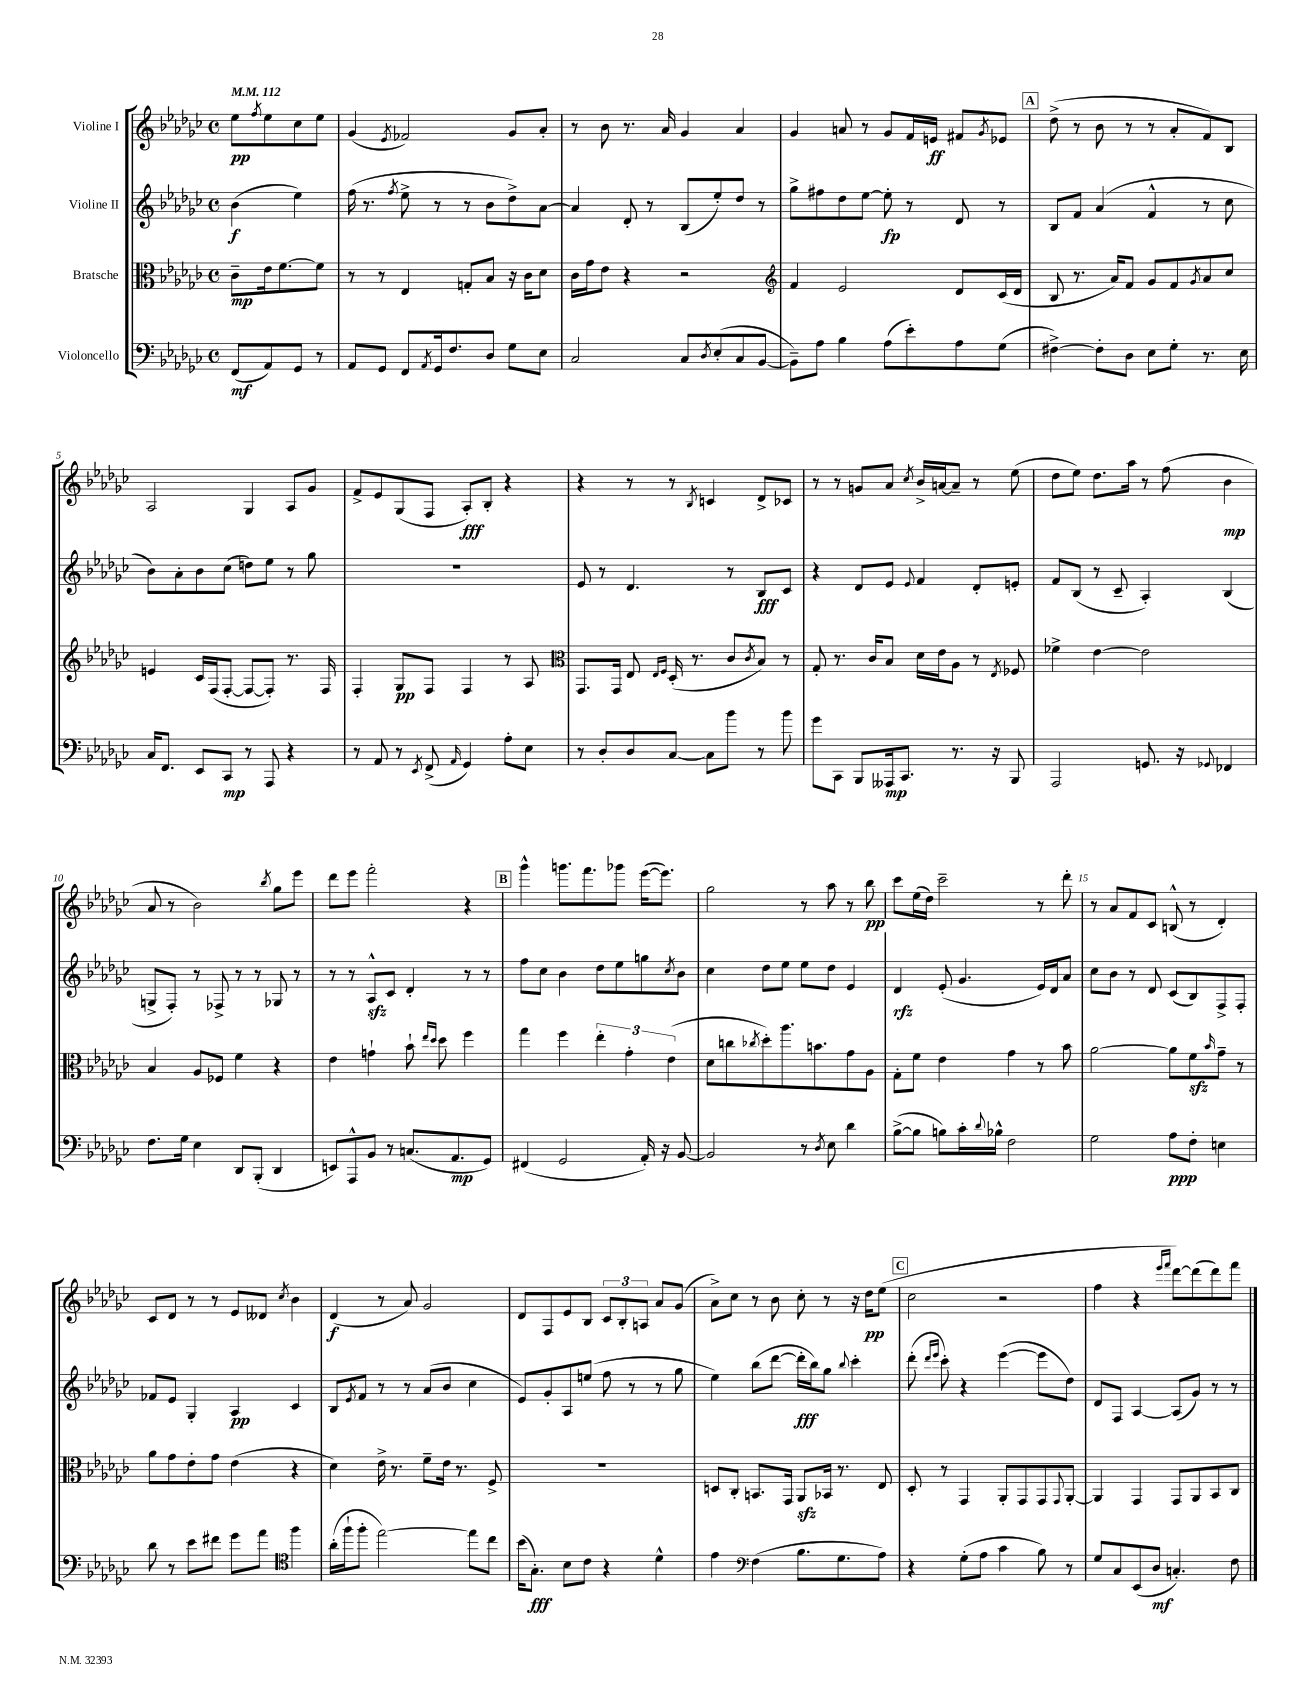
<<
\new StaffGroup <<
\new Staff = "s0" \with { instrumentName = "Violine I" } {
    \clef treble \key ges \major \defaultTimeSignature \time 4/4 \partial 2 \tempo 4 = 112
    ees''8\pp \acciaccatura { f''8 } ees''8 ces''8 ees''8 |
    ges'4( \acciaccatura { ees'8 } fes'2) ges'8 aes'8-. |
    r8 bes'8 r8. aes'16 ges'4 aes'4 |
    ges'4 a'8 r8 ges'8 f'16 e'16\ff fis'8 \acciaccatura { ges'8 } ees'8 |
    \mark \markup { \box "A" } des''8->( r8 bes'8 r8 r8 aes'8-. f'8) bes8 |
    aes2 ges4 aes8 ges'8 |
    f'8-> ees'8 ges8( f8 aes8-.\fff) bes8-. r4 |
    r4 r8 r8 \acciaccatura { bes8 } c'4 des'8-> ces'8 |
    r8 r8 g'8 aes'8 \acciaccatura { ces''8 } bes'16-> a'16~ a'8-- r8 ees''8( |
    des''8 ees''8) des''8. aes''16 r8 f''8( bes'4\mp |
    aes'8 r8 bes'2) \acciaccatura { bes''8 } ges''8 ees'''8 |
    des'''8 ees'''8 f'''2-. r4 |
    \mark \markup { \box "B" } ges'''4-^ g'''8. f'''8. ges'''8 ees'''16~( ees'''8.) |
    ges''2 r8 aes''8 r8 bes''8\pp |
    ces'''8 ees''16( des''16) ces'''2-- r8 des'''8-. |
    r8 aes'8 f'8 ces'8 b8-^( r8 des'4-.) |
    ces'8 des'8 r8 r8 ees'8 deses'8 \acciaccatura { ces''8 } bes'4 |
    des'4\f( r8 aes'8) ges'2 |
    des'8 f8 ees'8 bes8 \tuplet 3/2 { ces'8 bes8-. a8 } aes'8 ges'8( |
    aes'8->) ces''8 r8 bes'8 ces''8-. r8 r16 des''16\pp ees''8( |
    \mark \markup { \box "C" } ces''2 r2 |
    f''4 r4 \grace { ees'''16 f'''16 } des'''8~) des'''8( des'''8) f'''8 \bar "|." |
}
\new Staff = "s1" \with { instrumentName = "Violine II" } {
    \clef treble \key ges \major \defaultTimeSignature \time 4/4 \partial 2
    bes'4\f( ees''4) |
    f''16( r8. \acciaccatura { f''8 } ees''8-> r8 r8 bes'8 des''8->) aes'8~ |
    aes'4 des'8-. r8 bes8( ees''8-.) des''8 r8 |
    ges''8-> fis''8 des''8 ees''8~ ees''8-.\fp r8 des'8 r8 |
    \mark \markup { \box "A" } bes8 f'8 aes'4( f'4-^ r8 ces''8 |
    bes'8) aes'8-. bes'8 ces''8( d''8) ees''8 r8 ges''8 |
    R1 |
    ees'8 r8 des'4. r8 bes8\fff ces'8 |
    r4 des'8 ees'8 \appoggiatura { ees'8 } f'4 des'8-. e'8-. |
    f'8 bes8( r8 ces'8-- aes4-.) bes4( |
    g8-> f8-.) r8 fes8-> r8 r8 ges8 r8 |
    r8 r8 aes8-^\sfz ces'8 des'4-. r8 r8 |
    \mark \markup { \box "B" } f''8 ces''8 bes'4 des''8 ees''8 g''8 \acciaccatura { ces''8 } bes'8 |
    ces''4 des''8 ees''8 ees''8 des''8 ees'4 |
    des'4\rfz ees'8-.( ges'4. ees'16) des'16 aes'8 |
    ces''8 bes'8 r8 des'8 ces'8( bes8) f8-> f8-. |
    fes'8 ees'8 ges4-. aes4\pp ces'4 |
    bes8 \acciaccatura { ees'8 } f'8 r8 r8 aes'8( bes'8 ces''4 |
    ees'8) ges'8-. aes8 e''8( f''8 r8 r8 ges''8 |
    ees''4) bes''8( des'''8~ des'''16-.\fff bes''16) ges''8 \appoggiatura { bes''8 } ces'''4-. |
    \mark \markup { \box "C" } des'''8-.( \grace { des'''16 ees'''16 } ces'''8-.) r4 ees'''4~( ees'''8 des''8) |
    des'8 f8 aes4~ aes8( ges'8) r8 r8 \bar "|." |
}
\new Staff = "s2" \with { instrumentName = "Bratsche" } {
    \clef alto \key ges \major \defaultTimeSignature \time 4/4 \partial 2
    ces'8--\mp ees'16 f'8.~ f'8 |
    r8 r8 ees4 g8-. bes8 r16 ces'16 des'8 |
    ces'16 ges'16 ees'8 r4 r2 |
    \clef treble f'4 ees'2 des'8 ces'16( des'16 |
    \mark \markup { \box "A" } bes8 r8. aes'16) f'8 ges'8 f'8 \acciaccatura { ges'8 } aes'8 ces''8 |
    e'4 ces'16 f16( f8~-. f8~ f8-.) r8. f16 |
    f4-. ges8\pp f8 f4 r8 aes8 |
    \clef alto ges,8. ges,16 ees8 \grace { ees16 f16 } des16-.( r8. ces'8 \acciaccatura { ces'8 } bes8) r8 |
    ges8-. r8. ces'16 bes8 des'16 ees'16 aes8 r8 \acciaccatura { ees8 } fes8 |
    fes'4-> ees'4~ ees'2 |
    bes4 aes8 fes8 f'4 r4 |
    ees'4 g'4-! bes'8-! \grace { ees''16 des''16 } des''8 f''4 |
    \mark \markup { \box "B" } ges''4 f''4 \tuplet 3/2 { ees''4-. ges'4-. ees'4( } |
    des'8 c''8 \acciaccatura { ces''8 } des''8-.) aes''8. b'8. ges'8 aes8 |
    ges8-. f'8 ees'4 ges'4 r8 bes'8 |
    aes'2~ aes'8 f'8\sfz \grace { bes'16 } ges'8-- r8 |
    aes'8 ges'8 ees'8-. ges'8 ees'4( r4 |
    des'4) ees'16-> r8. f'8-- ees'16 r8. f8-> |
    R1 |
    d8 ces8-. b,8. ges,16 aes,8\sfz bes,16 r8. ees8 |
    \mark \markup { \box "C" } des8-. r8 ges,4 aes,8-. ges,8 ges,8 \appoggiatura { ges,8 } aes,8~-. |
    aes,4 ges,4 ges,8 aes,8 bes,8 ces8 \bar "|." |
}
\new Staff = "s3" \with { instrumentName = "Violoncello" } {
    \clef bass \key ges \major \defaultTimeSignature \time 4/4 \partial 2
    f,8\mf( aes,8) ges,8 r8 |
    aes,8 ges,8 f,8 \acciaccatura { aes,8 } ges,16 f8. des8 ges8 ees8 |
    ces2 ces8 \acciaccatura { des8 } ees8-.( ces8 bes,8~ |
    bes,8--) aes8 bes4 aes8( ees'8-.) aes8 ges8( |
    \mark \markup { \box "A" } fis4~->) fis8-. des8 ees8 ges8-. r8. ees16 |
    ces16 f,8. ees,8 ces,8\mp r8 aes,,8 r4 |
    r8 aes,8 r8 \acciaccatura { ees,8 } f,8->( \grace { aes,16 } ges,4) aes8-. ees8 |
    r8 des8-. des8 ces8~ ces8 bes'8 r8 bes'8 |
    ges'8 ces,8 bes,,8 aeses,,16\mp ces,8. r8. r16 bes,,8 |
    aes,,2 g,8. r16 \appoggiatura { ges,8 } fes,4 |
    f8. ges16 ees4 des,8 bes,,8-.( des,4 |
    e,8) aes,,8-^ bes,8 r8 c8.( aes,8.\mp ges,8) |
    \mark \markup { \box "B" } fis,4( ges,2 aes,16-.) r16 bes,8~ |
    bes,2 r8 \acciaccatura { des8 } ees8 des'4 |
    bes8~->( bes8 b8) ces'16-. \appoggiatura { des'8 } bes16-^ f2 |
    ges2 aes8\ppp f8-. e4 |
    des'8 r8 ees'8 fis'8 ges'8 aes'8 \clef tenor f''4 |
    aes'16-.( f''16-! f''8-. ees''2~) ees''8 ces''8 |
    bes'16( ges8.-.\fff) bes8 ces'8 r4 des'4-^ |
    ees'4 \clef bass f4( bes8. ges8. aes8) |
    \mark \markup { \box "C" } r4 ges8-.( aes8 ces'4 bes8) r8 |
    ges8 ces8 ees,8( des8\mf c4.-.) f8 \bar "|." |
}
>>
>>
\layout { \context { \Score \override BarNumber.break-visibility = ##(#f #t #t) barNumberVisibility = #(every-nth-bar-number-visible 5) } }
